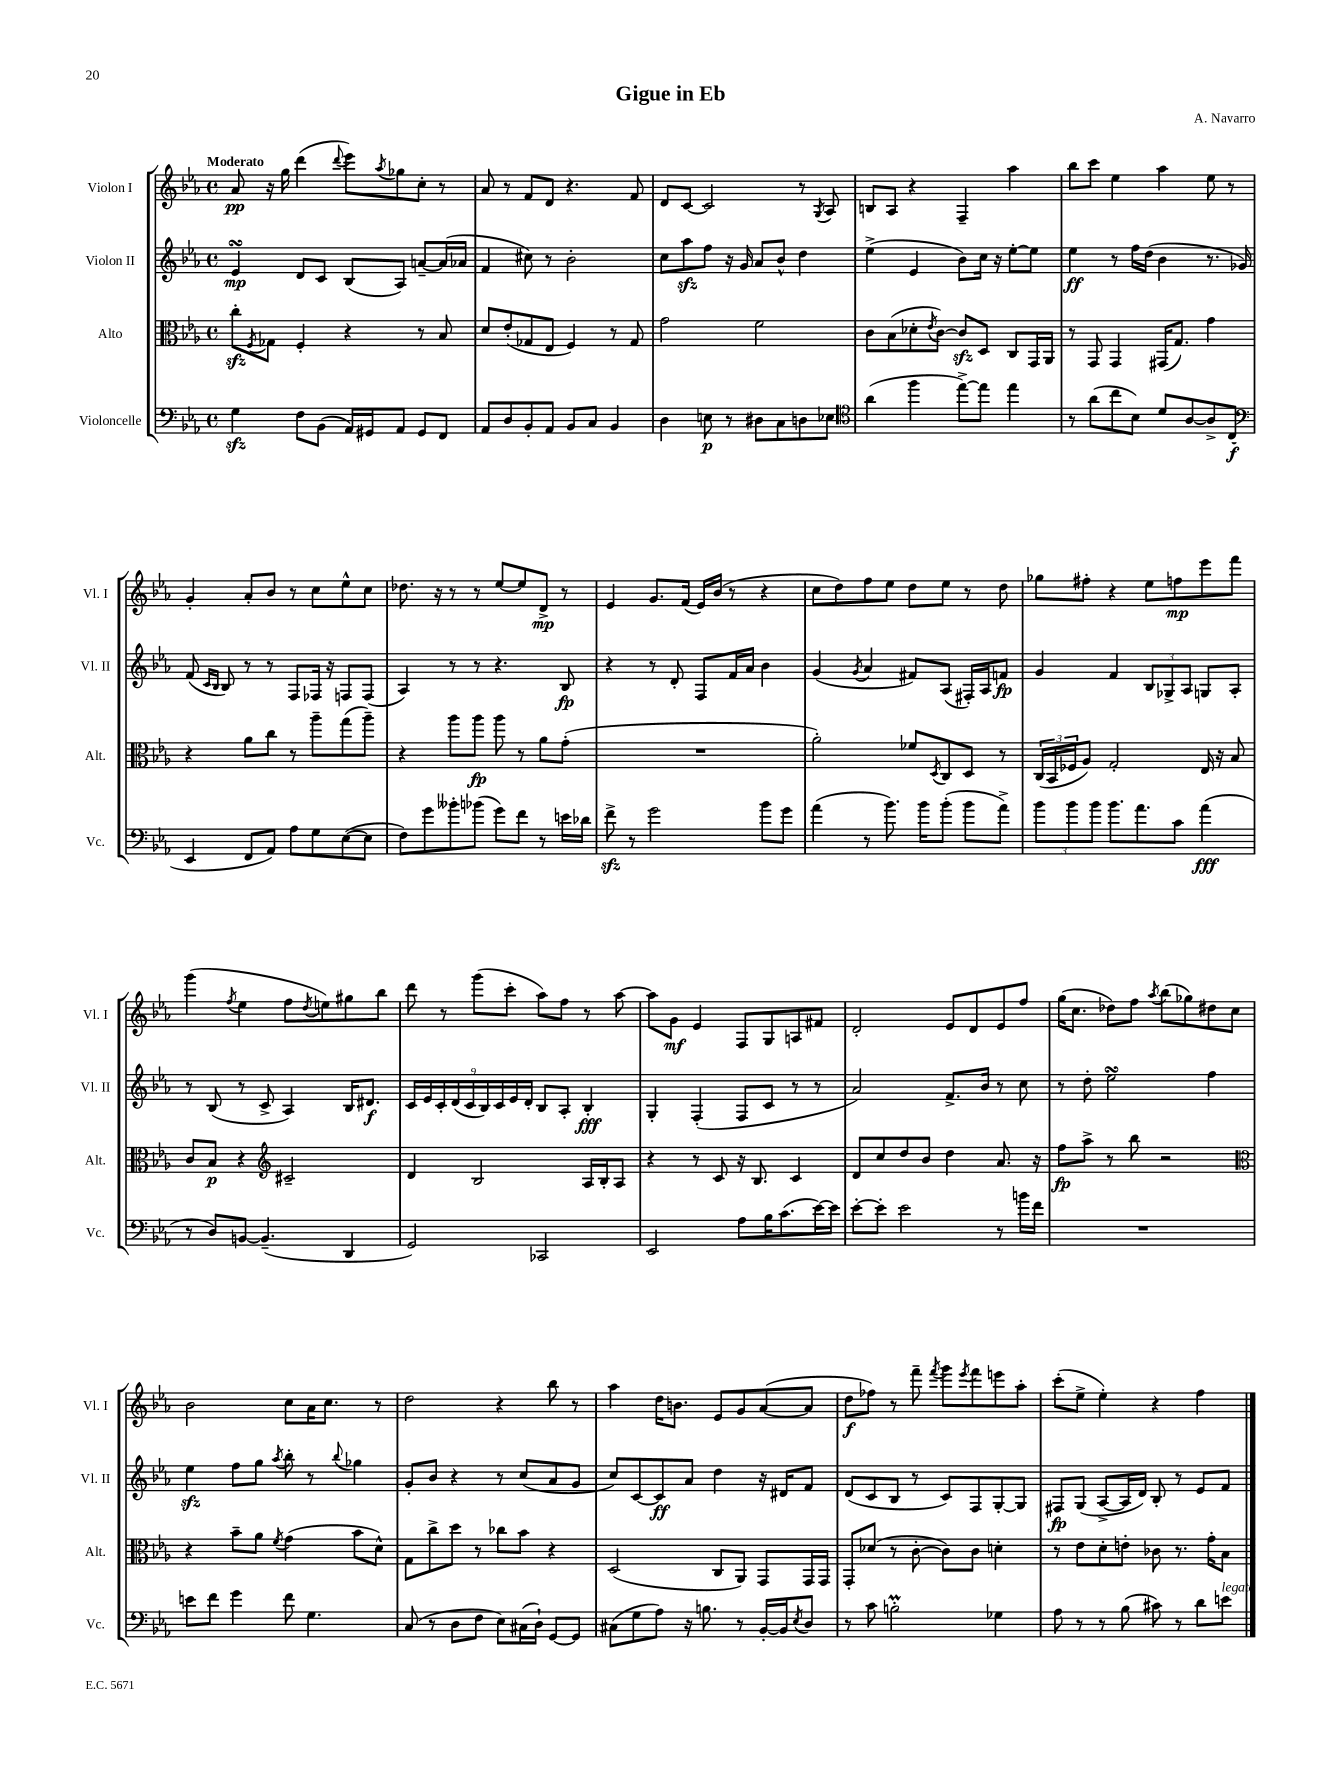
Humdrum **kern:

**kern	**dynam	**kern	**dynam	**kern	**dynam	**kern	**dynam
*part4	*part4	*part3	*part3	*part2	*part2	*part1	*part1
*staff4	*staff4	*staff3	*staff3	*staff2	*staff2	*staff1	*staff1
*I"Violoncelle	*	*I"Alto	*	*I"Violon II	*	*I"Violon I	*
*I'Vc.	*	*I'Alt.	*	*I'Vl. II	*	*I'Vl. I	*
*clefF4	*	*clefC3	*	*clefG2	*	*clefG2	*
*k[b-e-a-]	*	*k[b-e-a-]	*	*k[b-e-a-]	*	*k[b-e-a-]	*
*M4/4	*	*M4/4	*	*M4/4	*	*M4/4	*
*met(c)	*	*met(c)	*	*met(c)	*	*met(c)	*
=1	=1	=1	=1	=1	=1	=1	=1
!	!	!	!	!	!	!LO:TX:a:B:t=Moderato	!
4Gzz\	.	8cczz'\L	.	4e-sSSs/	mp	8a-/	pp
.	.	8qF/	.	.	.	.	.
.	.	8G-X\J	.	.	.	16r	.
.	.	.	.	.	.	16gg\	.
8F\L	.	4F'/	.	8d/L	.	(4ddd\	.
(8BB-\J	.	.	.	8c/J	.	.	.
.	.	.	.	.	.	8qqddd/	.
16AA-/LL)	.	4r	.	(8B-/L	.	8eee-\L)	.
16GG#X/J	.	.	.	.	.	.	.
.	.	.	.	.	.	8qaa-/	.
8AA-/J	.	.	.	8A-/J)	.	8gg-X\	.
8GG#/L	.	8r	.	[8an~/L	.	8cc'\J	.
8FF/J	.	8B-/	.	(16a/L]	.	8r	.
.	.	.	.	16a-X/JJ	.	.	.
=2	=2	=2	=2	=2	=2	=2	=2
8AA-/L	.	8d/L	.	4f/	.	8a-/	.
8D/	.	(8e-'/	.	.	.	8r	.
8BB-'/	.	8G-X/	.	8cc#X\)	.	8f/L	.
8AA-/J	.	8E-/J	.	8r	.	8d/J	.
8BB-/L	.	4F/)	.	2b-'\	.	4.r	.
8C/J	.	.	.	.	.	.	.
4BB-/	.	8r	.	.	.	.	.
.	.	8G-/	.	.	.	8f/	.
=3	=3	=3	=3	=3	=3	=3	=3
4D\	.	2g\	.	8cc\L	.	8d/L	.
.	.	.	.	8aa-zz\	.	[8c/J	.
8En\	p	.	.	8ff\J	.	2c/]	.
8r	.	.	.	16r	.	.	.
.	.	.	.	16g/	.	.	.
8D#X\L	.	2f\	.	8a-/L	.	.	.
8C\	.	.	.	8b-^^/J	.	.	.
8Dn\	.	.	.	4dd\	.	8r	.
.	.	.	.	.	.	8qG/	.
8E-X\J	.	.	.	.	.	8A-/	.
=4	=4	=4	=4	=4	=4	=4	=4
*clefC4	*	*	*	*	*	*	*
(4a-\	.	8c\L	.	(4ee-^\	.	8Bn/L	.
.	.	(8B-\	.	.	.	8A-/J	.
4ff\	.	8d-X'\	.	4e-/	.	4r	.
.	.	8qe-/	.	.	.	.	.
.	.	[8c\J)	.	.	.	.	.
[8ee-^\L)	.	8czz/L]	.	8b-\L)	.	4F~/	.
8ee-\J]	.	8D/J	.	16cc\Jk	.	.	.
.	.	.	.	16r	.	.	.
4ee-\	.	8C/L	.	[8ee-'\L	.	4aa-\	.
.	.	16GG/L	.	8ee-\J]	.	.	.
.	.	16AA-/JJ	.	.	.	.	.
=5	=5	=5	=5	=5	=5	=5	=5
8r	.	8r	.	4ee-\	ff	8bb-\L	.
(8a-\L	.	8GG/	.	.	.	8ccc\J	.
8cc\	.	4GG/	.	8r	.	4ee-\	.
8B-\J)	.	.	.	16ff\LL	.	.	.
.	.	.	.	(16dd\JJ	.	.	.
8d/L	.	(16GG#X/KL	.	4b-\	.	4aa-\	.
.	.	8.G/J)	.	.	.	.	.
[8A-/	.	.	.	.	.	.	.
8A-^/]	.	4g\	.	8.r	.	8ee-\	.
(8C/J	f	.	.	.	.	8r	.
.	.	.	.	16g-X/)	.	.	.
!!LO:LB:g=z
=6	=6	=6	=6	=6	=6	=6	=6
*clefF4	*	*	*	*	*	*	*
4EE-/	.	4r	.	(8f/	.	4g'/	.
.	.	.	.	16qqc/LL	.	.	.
.	.	.	.	16qqB-/JJ	.	.	.
.	.	.	.	8B-/)	.	.	.
8FF/L	.	8a-\L	.	8r	.	8a-'/L	.
8AA-/J)	.	8cc\J	.	8r	.	8b-/J	.
8A-\L	.	8r	.	8F/L	.	8r	.
8G\	.	8aa-~\L	.	16F-X/Jk	.	8cc\L	.
.	.	.	.	16r	.	.	.
([8E-\	.	(8gg\	.	8Fn/L	.	8ee-^^\	.
8E-\J]	.	8aa-~\J)	.	(8F/J	.	8cc\J	.
=7	=7	=7	=7	=7	=7	=7	=7
8F\L)	.	4r	.	4A-/)	.	8.dd-X\	.
8g\	.	.	.	.	.	.	.
.	.	.	.	.	.	16r	.
8b--X'\	.	8aa-\L	.	8r	.	8r	.
(8b-X\J	.	8aa-\J	fp	8r	.	8r	.
8g\L)	.	8aa-\	.	4.r	.	[8ee-/L	.
8f\J	.	8r	.	.	.	8ee-/]	.
8r	.	8a-\L	.	.	.	8d^/J	mp
16en\LL	.	(8g'\J	.	8B-/	fp	8r	.
16d-X\JJ	.	.	.	.	.	.	.
=8	=8	=8	=8	=8	=8	=8	=8
8fzz^\	.	1r	.	4r	.	4e-/	.
8r	.	.	.	.	.	.	.
2g\	.	.	.	8r	.	8.g/L	.
.	.	.	.	8d'/	.	.	.
.	.	.	.	.	.	(16f/Jk	.
.	.	.	.	8F/L	.	16e-/LL)	.
.	.	.	.	.	.	(16b-/JJ	.
.	.	.	.	16f/L	.	8r	.
.	.	.	.	16a-/JJ	.	.	.
8b-\L	.	.	.	4b-\	.	4r	.
8g\J	.	.	.	.	.	.	.
=9	=9	=9	=9	=9	=9	=9	=9
(4a-\	.	2a-'\)	.	(4g/	.	8cc\L	.
.	.	.	.	.	.	8dd\)	.
.	.	.	.	8qg/	.	.	.
8r	.	.	.	4a-/	.	8ff\	.
8.b-\)	.	.	.	.	.	8ee-\J	.
.	.	8f-X/L	.	8f#X/L)	.	8dd\L	.
16b-\KL	.	.	.	.	.	.	.
.	.	8qD/	.	.	.	.	.
(8b-'\J	.	8C/	.	(8A-/J	.	8ee-\J	.
8b-\L	.	8D/J	.	16F#X'/LL)	.	8r	.
.	.	.	.	16A-/J	.	.	.
8a-^\J)	.	8r	.	8fn/J	fp	8dd\	.
=10	=10	=10	=10	=10	=10	=10	=10
12b-\L	.	(24C/LL	.	4g/	.	8gg-X\L	.
.	.	24BB-/	.	.	.	.	.
12b-\	.	24F-X/J	.	.	.	.	.
.	.	8A-/J)	.	.	.	8ff#X'\J	.
12b-\J	.	.	.	.	.	.	.
8.b-\L	.	2G'/	.	4f/	.	4r	.
8.a-\	.	.	.	.	.	.	.
.	.	.	.	12B-/L	.	8ee-\L	.
.	.	.	.	12G-X^/	.	.	.
8c\J	.	.	.	.	.	8ffn\	mp
.	.	.	.	12A-/J	.	.	.
(4a-\	fff	16E-/	.	8Gn/L	.	8eee-\	.
.	.	16r	.	.	.	.	.
.	.	8B-/	.	8A-'/J	.	8fff\J	.
!!LO:LB:g=z
=11	=11	=11	=11	=11	=11	=11	=11
8r	.	8c/L	.	8r	.	(4ggg\	.
8D/L)	.	8B-/J	p	(8B-/	.	.	.
.	.	.	.	.	.	8qff/	.
[8BBn/J	.	4r	.	8r	.	4ee-\	.
(4.BB~/]	.	.	.	8c^/	.	.	.
*	*	*clefG2	*	*	*	*	*
.	.	2c#X~/	.	4A-/)	.	8ff\L	.
.	.	.	.	.	.	8qdd/	.
.	.	.	.	.	.	8een\)	.
4DD/	.	.	.	16B-/KL	.	8gg#X\	.
.	.	.	.	8.d#X/J	f	.	.
.	.	.	.	.	.	8bb-\J	.
=12	=12	=12	=12	=12	=12	=12	=12
2GG/)	.	4d/	.	18c/LL	.	8ddd\	.
.	.	.	.	18e-/	.	.	.
.	.	.	.	18c'/	.	.	.
.	.	.	.	.	.	8r	.
.	.	.	.	(18d/	.	.	.
.	.	.	.	18c/	.	.	.
.	.	2B-/	.	.	.	(8ggg\L	.
.	.	.	.	18B-/)	.	.	.
.	.	.	.	18c/	.	.	.
.	.	.	.	.	.	8ccc'\J	.
.	.	.	.	18e-/	.	.	.
.	.	.	.	18d'/JJ	.	.	.
2CC-X/	.	.	.	8B-/L	.	8aa-\L)	.
.	.	.	.	8A-'/J	.	8ff\J	.
.	.	16A-/LL	.	4B-'/	fff	8r	.
.	.	16B-'/J	.	.	.	.	.
.	.	8A-/J	.	.	.	[8aa-\	.
=13	=13	=13	=13	=13	=13	=13	=13
2EE-/	.	4r	.	4G'/	.	8aa-\L]	.
.	.	.	.	.	.	8g\J	mf
.	.	8r	.	(4F'/	.	4e-/	.
.	.	8c/	.	.	.	.	.
8A-\L	.	16r	.	8F/L	.	8F/L	.
.	.	8.B-/	.	.	.	.	.
16B-\K	.	.	.	8c/J	.	8G/	.
(8.c\	.	.	.	.	.	.	.
.	.	4c/	.	8r	.	8An/	.
[16e-\L)	.	.	.	8r	.	8f#X/J	.
16e-\JJ]	.	.	.	.	.	.	.
=14	=14	=14	=14	=14	=14	=14	=14
[8e-'\L	.	8d/L	.	2a-/)	.	2d'/	.
8e-'\J]	.	8cc/	.	.	.	.	.
2e-\	.	8dd/	.	.	.	.	.
.	.	8b-/J	.	.	.	.	.
.	.	4dd\	.	8.f^/L	.	8e-/L	.
.	.	.	.	.	.	8d/	.
.	.	.	.	16b-/Jk	.	.	.
8r	.	8.a-/	.	8r	.	8e-/	.
16bn\LL	.	.	.	8cc\	.	8ff/J	.
16f\JJ	.	16r	.	.	.	.	.
=15	=15	=15	=15	=15	=15	=15	=15
1r	.	8ff\L	fp	8r	.	(16gg\KL	.
.	.	.	.	.	.	8.cc\J	.
.	.	8aa-^\J	.	8dd'\	.	.	.
.	.	8r	.	2ee-sSSs\	.	8dd-X\L)	.
.	.	8bb-\	.	.	.	8ff\J	.
.	.	.	.	.	.	8qaa-/	.
.	.	2r	.	.	.	(8bb-\L	.
.	.	.	.	.	.	8gg-X\)	.
.	.	.	.	4ff\	.	8dd#X\	.
.	.	.	.	.	.	8cc\J	.
!!LO:LB:g=z
=16	=16	=16	=16	=16	=16	=16	=16
*	*	*clefC3	*	*	*	*	*
8en\L	.	4r	.	4ee-zz\	.	2b-\	.
8f\J	.	.	.	.	.	.	.
4g\	.	8b-~\L	.	8ff\L	.	.	.
.	.	8a-\J	.	8gg\J	.	.	.
.	.	8qf/	.	8qaa-/	.	.	.
8f\	.	(4g\	.	8bb-'\	.	8cc\L	.
4.G\	.	.	.	8r	.	16a-\K	.
.	.	.	.	.	.	8.cc\J	.
.	.	.	.	8qqbb-/	.	.	.
.	.	8b-\L	.	4gg-X\	.	.	.
.	.	8d^^\J)	.	.	.	8r	.
=17	=17	=17	=17	=17	=17	=17	=17
(8C/	.	8G\L	.	8g'/L	.	2dd\	.
8r	.	8cc^\	.	8b-/J	.	.	.
8D\L	.	8dd\J	.	4r	.	.	.
8F\J	.	8r	.	.	.	.	.
8E-\L)	.	8cc-X\L	.	8r	.	4r	.
(16C#X\L	.	8b-\J	.	(8cc/L	.	.	.
16D`\JJ)	.	.	.	.	.	.	.
[8GG/L	.	4r	.	8a-/	.	8bb-\	.
8GG/J]	.	.	.	8g/J	.	8r	.
=18	=18	=18	=18	=18	=18	=18	=18
(8C#X\L	.	(2D/	.	8cc/L)	.	4aa-\	.
8G\	.	.	.	[8c/	.	.	.
8A-\J)	.	.	.	8c/]	ff	16dd\KL	.
.	.	.	.	.	.	8.bn\J	.
16r	.	.	.	8a-/J	.	.	.
8.Bn\	.	.	.	.	.	.	.
.	.	8C/L	.	4dd\	.	8e-/L	.
8r	.	8AA-/J)	.	.	.	8g/	.
[16BB-'/LL	.	8GG/L	.	16r	.	([8a-/	.
16BB-/J]	.	.	.	16d#X/KL	.	.	.
8qE-/	.	.	.	.	.	.	.
8D/J	.	16GG/L	.	8f/J	.	8a-/J]	.
.	.	16GG/JJ	.	.	.	.	.
=19	=19	=19	=19	=19	=19	=19	=19
8r	.	8GG'/L	.	(8d/L	.	8dd\L	f
8c\	.	(8d-X/J	.	8c/	.	8ff-X\J)	.
2Bnm'\	.	8r	.	8B-/J	.	8r	.
.	.	[8c'\	.	8r	.	8fff~\	.
.	.	.	.	.	.	8qfff/	.
.	.	8c\L])	.	8c/L)	.	8ggg\L	.
.	.	.	.	.	.	8qeee-/	.
.	.	8c\J	.	8F/	.	8fff\	.
4G-X\	.	4dn'\	.	[8G'/	.	8eeen\	.
.	.	.	.	8G/J]	.	8aa-'\J	.
=20	=20	=20	=20	=20	=20	=20	=20
8A-\	.	8r	.	8F#X/L	fp	(8ccc'\L	.
8r	.	8e-\L	.	(8G/J	.	8ee-^\J	.
8r	.	8d'\	.	[8A-^/L	.	4ee-'\)	.
(8B-\	.	8en'\J	.	16A-/L]	.	.	.
.	.	.	.	16d/JJ)	.	.	.
8c#X\)	.	8c-X\	.	8B-'/	.	4r	.
8r	.	8.r	.	8r	.	.	.
8d\L	.	.	.	8e-/L	.	4ff\	.
.	.	16g'\KL	.	.	.	.	.
!LO:TX:a:i:t=legato	!	!	!	!	!	!	!
8en\J	.	8B-\J	.	8f/J	.	.	.
==	==	==	==	==	==	==	==
*-	*-	*-	*-	*-	*-	*-	*-
